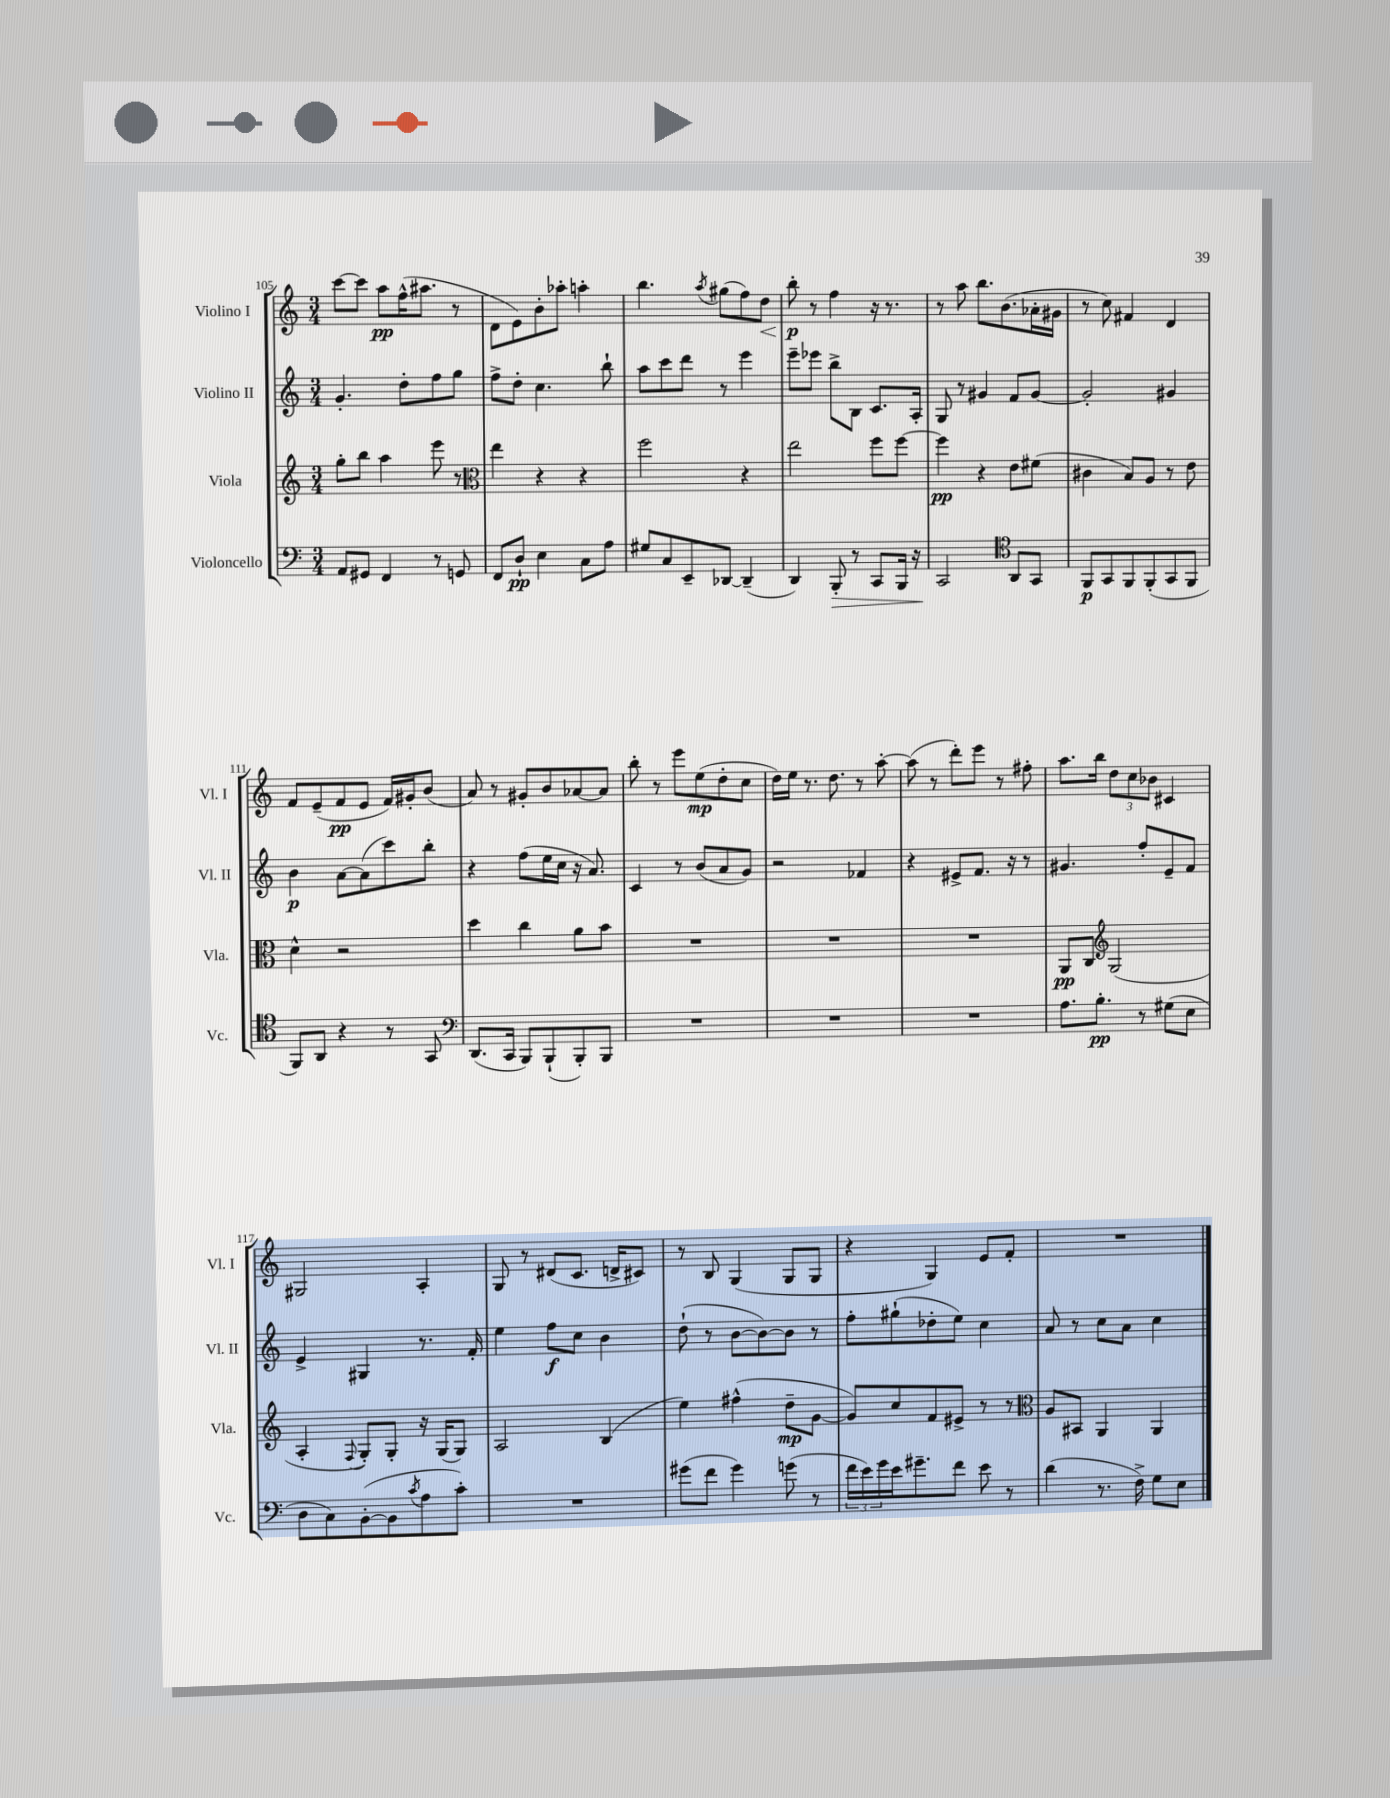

**kern	**kern	**kern	**kern
*staff4	*staff3	*staff2	*staff1
*clefF4	*clefG2	*clefG2	*clefG2
*k[]	*k[]	*k[]	*k[]
*M3/4	*M3/4	*M3/4	*M3/4
8AA/L	8gg'\L	4.g'/	[8ccc\L
8GG#/J	8bb\J	.	8ccc\]J
4FF/	4aa\	.	8aa\L
.	.	8dd'\L	(16ff^^\K
.	.	.	8.aa#\J
8r	8eee\	8ff\	.
8GG/	8r	8gg\J	8r
=	=	=	=
*	*clefC3	*	*
8FF/L	4ee\	8ff^\L	8d\L
8D`/J	.	8dd'\J	8e\)
4E\	4r	4.cc\	8b'\
.	.	.	8aa-'\J
8C\L	4r	.	4aa'\
8A\J	.	8bb`\	.
=	=	=	=
8G#/L	2ff\	8aa\L	4.bb\
8C/	.	8ccc\	.
8EE~/	.	8ddd\J	.
.	.	.	8qaa/
[8DD-/J	.	8r	(8gg#\L
(4DD-~/]	4r	4eee\	8ff\)
.	.	.	8dd\J
=	=	=	=
4DD/)	2ee\	8eee~\L	8bb'\
.	.	8eee-\J	8r
8BBB'/	.	8bb^\L	4ff\
8r	.	8B\J	.
8CC/L	8ff\L	8.c/L	16r
.	.	.	8.r
16BBB/Jk	[8ff\J	.	.
16r	.	16A'/Jk	.
=	=	=	=
2CC/	4ff\]	8G/	8r
.	.	8r	8aa\
.	4r	4g#/	8.bb\L
.	.	.	(8.b\
*clefC4	*	*	*
8AA/L	8e\L	8f/L	.
8GG/J	(8f#\J	[8g#/J	16a-'\L
.	.	.	16g#\JJ
=	=	=	=
8FF/L	4c#\	2g#'/]	8r
8GG/	.	.	8cc\)
8FF/	8B/L)	.	4f#/
(8FF'/	8A/J	.	.
8GG/	8r	4g#/	4d/
8FF/J	8e\	.	.
=	=	=	=
8FF/L)	4d^^\	4b\	8f/L
8AA/J	.	.	(8e~/
4r	2r	[8a\L	8f/
.	.	(8a\]	8e/J
8r	.	8ccc\)	16f/LL)
.	.	.	16g#'/J
8GG/	.	8bb'\J	(8b/J
=	=	=	=
*clefF4	*	*	*
(8.DD/L	4dd\	4r	8a/)
.	.	.	8r
16CC/Jk	.	.	.
8BBB/L)	4cc\	(8ff\L	8g#'/L
(8BBB`/	.	16ee\L	8b/
.	.	16cc\JJ	.
8BBB'/)	8a\L	16r	[8a-/
.	.	8.a/)	.
8BBB/J	8b\J	.	8a-/]J
=	=	=	=
2.r	2.r	4c/	8bb'\
.	.	.	8r
.	.	8r	8eee\L
.	.	(8b/L	(8ee\
.	.	8a/	8dd'\
.	.	8g/J)	8cc\J
=	=	=	=
2.r	2.r	2r	16dd\LL)
.	.	.	16ee\JJ
.	.	.	8.r
.	.	.	8.dd\
.	.	4f-/	8r
.	.	.	[8aa'\
=	=	=	=
2.r	2.r	4r	(8aa\]
.	.	.	8r
.	.	8e#^/L	8ddd'\L)
.	.	8.f/J	8eee\J
.	.	.	8r
.	.	16r	.
.	.	8r	8ff#'\
=	=	=	=
8.A\L	8AA/L	4.g#/	8.aa\L
.	8C/J	.	.
8.B'\J	.	.	16bb\Jk
*	*clefG2	*	*
.	(2G/	.	12dd\L
.	.	.	12cc\
8r	.	8ff'/L	.
.	.	.	12b-\J
(8G#\L	.	8e~/	4c#/
8E\J	.	8f/J	.
=	=	=	=
8D\L	4A'/	4e^/	2G#/
8C\)	.	.	.
.	8qqF/	.	.
([8BB'\	8G'/L)	4G#/	.
8BB\]	8G'/J	.	.
8qc/	.	.	.
8A\	16r	8.r	4A'/
.	(16G/LK	.	.
8c'\J)	8G/J)	.	.
.	.	16f'/	.
=	=	=	=
2.r	2A/	4ee\	8G/
.	.	.	8r
.	.	8ff\L	(8d#/L
.	.	8cc\J	8.c/J
.	(4B/	4b\	.
.	.	.	16d^/LK
.	.	.	8c#/J)
=	=	=	=
(8g#\L	4ee\)	(8dd`\	8r
8f\J	.	8r	8B/
4g#\)	(4ff#^^\	[8b\L	(4G/
.	.	8b\_)	.
(8g\	8dd~\L	8b\]J	8G/L
8r	[8g\J	8r	8G/J
=	=	=	=
24f\LL	8g/]L)	8ff'\L	4r
24e\)	.	.	.
24g\	.	.	.
16e\J	8cc/	(8gg#`\	.
8.g#~\	.	.	.
.	8f/	8dd-'\	4G/)
8f\J	8e#^/J	8ee\J)	.
8e\	8r	4cc\	8e/L
8r	8r	.	8f'/J
=	=	=	=
*	*clefC3	*	*
(4d\	8A/L	8a/	2.r
.	8BB#/J	8r	.
8.r	4AA/	8cc\L	.
.	.	8a\J	.
16F^\)	.	.	.
8G\L	4AA/	4cc\	.
8E\J	.	.	.
==	==	==	==
*-	*-	*-	*-
